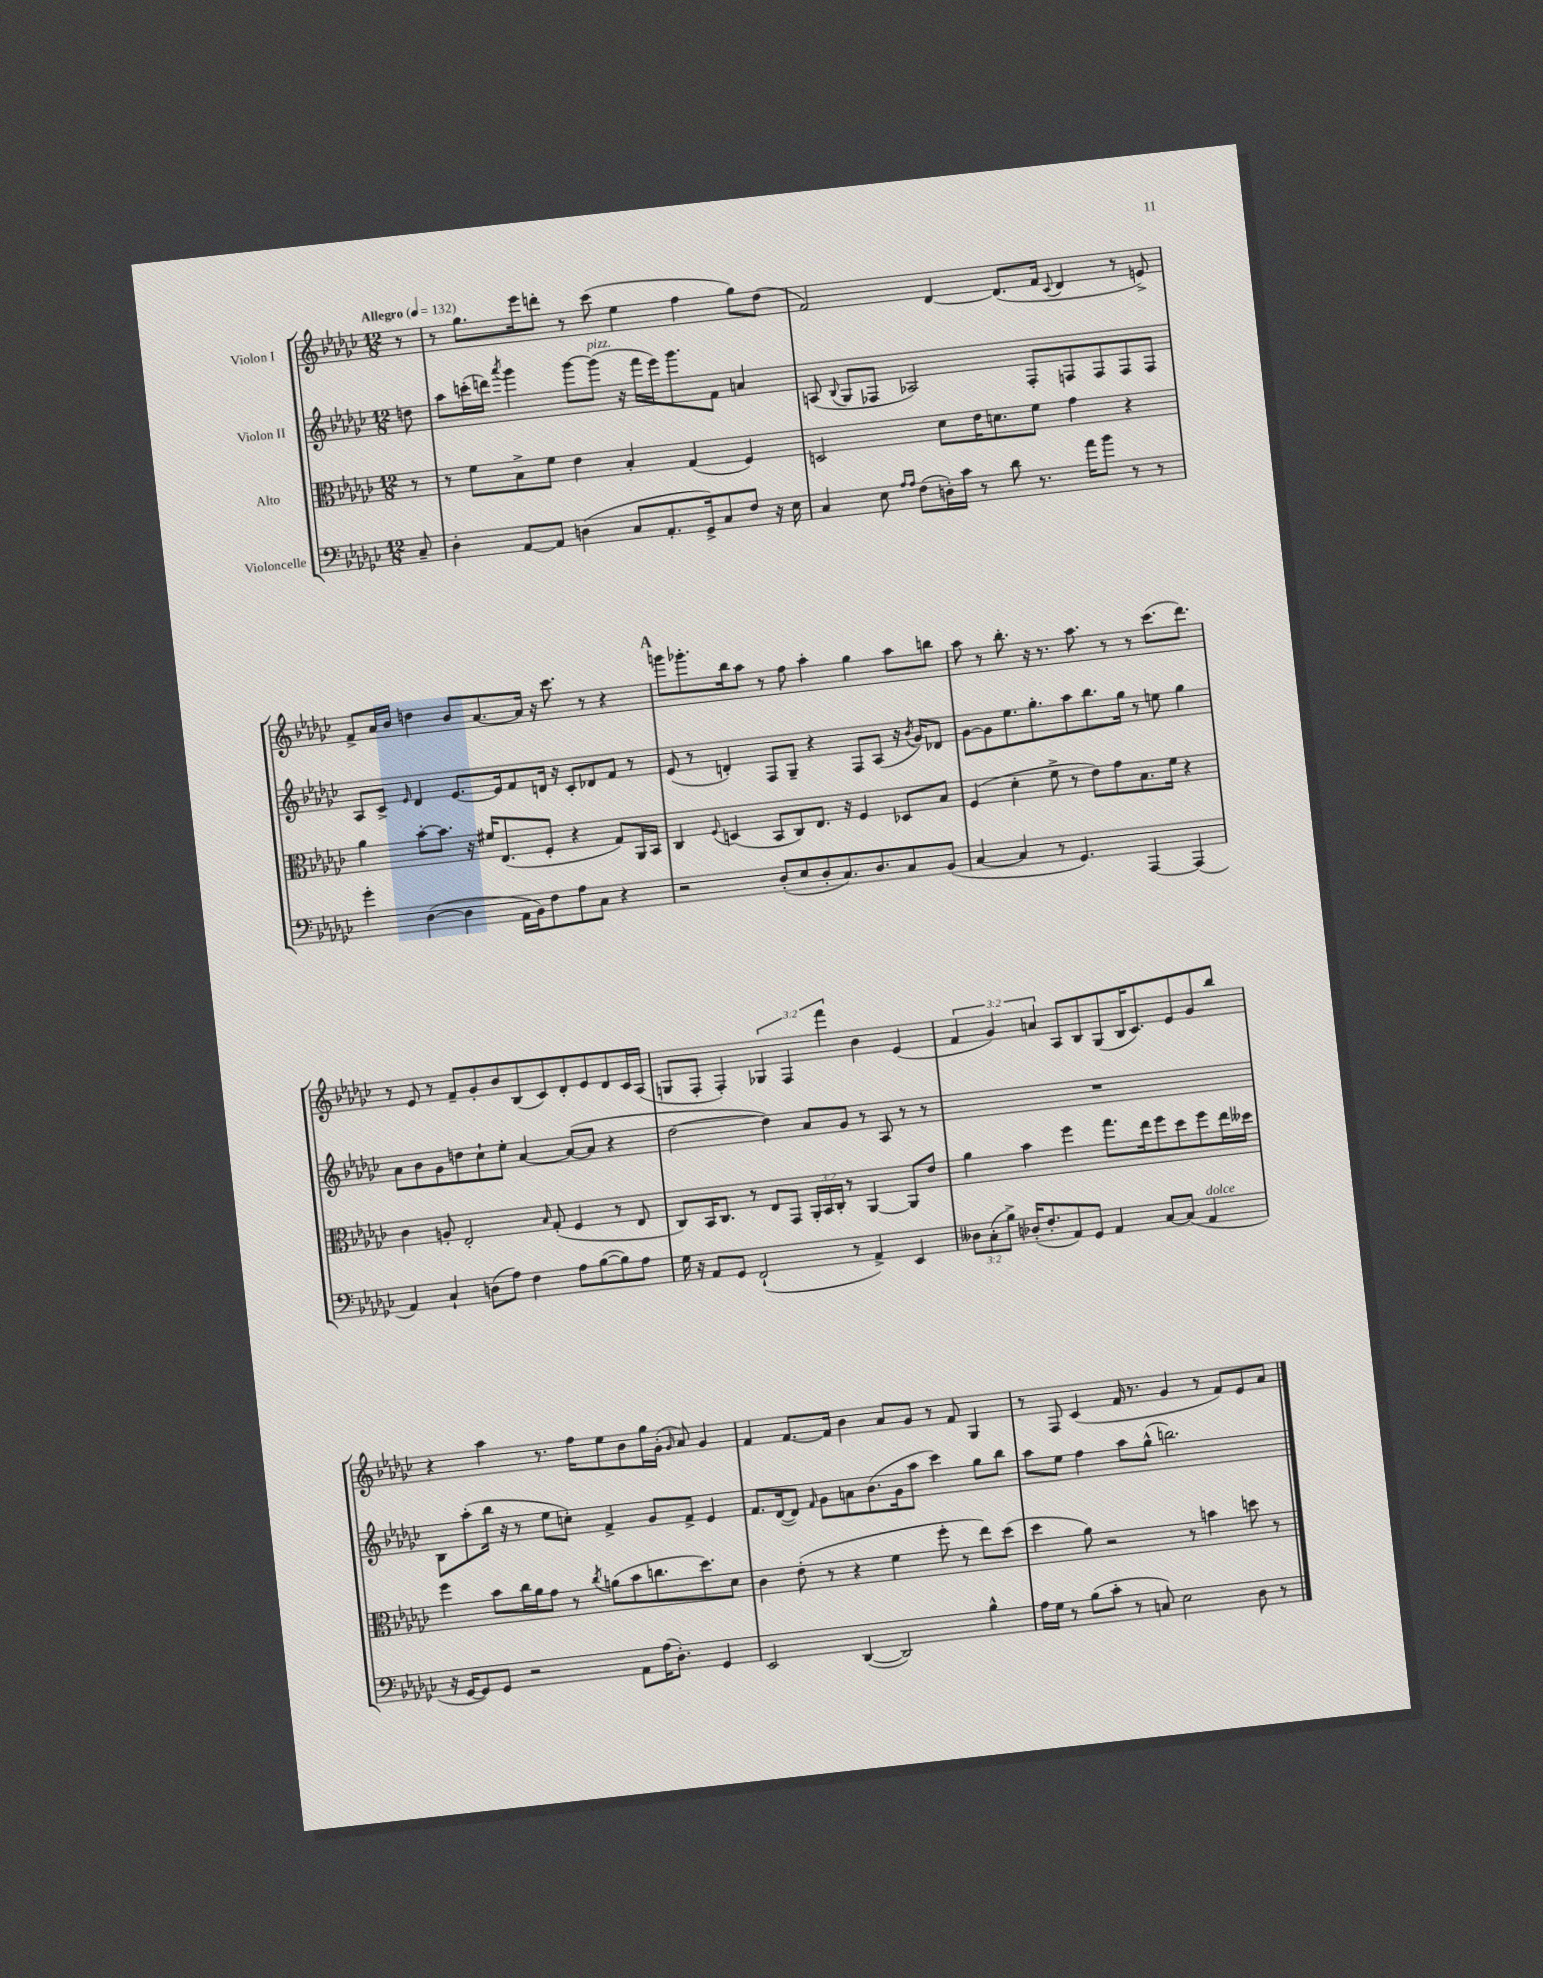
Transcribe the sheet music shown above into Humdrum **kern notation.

**kern	**kern	**kern	**kern
*staff4	*staff3	*staff2	*staff1
*clefF4	*clefC3	*clefG2	*clefG2
*k[b-e-a-d-g-c-]	*k[b-e-a-d-g-c-]	*k[b-e-a-d-g-c-]	*k[b-e-a-d-g-c-]
*M12/8	*M12/8	*M12/8	*M12/8
*MM132	*MM132	*MM132	*MM132
8C-~/	8r	8dd\	8r
=	=	=	=
4D-'\	8r	8aa-\L	8r
.	8f\L	(16ccc'\L	8.gg-\L
.	.	16ddd\JJ)	.
.	.	8qaaa-/	.
[8AA-/L	8B-^\	4ggg-\	.
.	.	.	16eee-\k
8AA-/]J	8f\J	.	8ddd'\J
(4D\	4e-\	[8ggg-\L	8r
.	.	(8ggg-\]J	(8ccc-\
8C-/L	4B-'/	16r	4ee-\
.	.	16fff\LL	.
8.AA-'/	.	16eee-\J)	.
.	.	8.ggg-\	.
.	(4G-/	.	4ff\
16GG-^/k)	.	.	.
8C-/	.	8f\J	.
8F/J	4F/)	4a/	8gg-\L)
16r	.	.	(8dd-\J
16E-\	.	.	.
=	=	=	=
4C-/	2D/	(8A/	2f/)
.	.	8qqB-/	.
.	.	8G-/L	.
8E-\	.	8F-/J	.
16qqA-/LL	.	.	.
16qqA-/JJ	.	.	.
(8F\L	.	2A-/)	.
16D'\L)	8d-\L	.	[4d-/
16c-\JJ	.	.	.
8r	16e-\K	.	.
.	8.d\	.	.
8d-\	.	.	(8.d-/]L
8.r	8f\J	8F-'/L	.
.	.	.	16f/Jk
.	.	.	8qqc-/
.	4g-\	8F/	4d-/
16a-\LK	.	.	.
8b-\J	.	8F/	.
8r	4r	8F/	8r
8r	.	8F/J	8e^/)
=	=	=	=
4g-'\	4a-\	8A-/L	8f^/L
.	.	8c-^/J	16a-/L
.	.	.	16b-/JJ
.	.	16qqe-/	.
([4D-\	[8b-'\L	4d-/	4dd\
.	8.b-\]J	.	.
4D-\]	.	[8.e-/L	8b-/L
.	16r	.	.
.	16f#/LK	.	[8.a-/
.	(8.E-/	16e-/]k	.
16AA-\LL	.	8f/	.
16BB-\J)	.	.	16a-/]Jk
8F\	8F'/J	16d/Jk	16r
.	.	16r	8.ccc-\
8A-\	4r	8c-'/L	.
8C-\J	.	8d-/	8r
4r	8G-/L)	8f/J	4r
.	16AA-/L	8r	.
.	16BB-/JJ	.	.
=	=	=	=
2r	4C-/	(8e-/	8ggg\L
.	.	8r	8.ggg-'\
.	8qqF/	.	.
.	(4D/	4d'/)	.
.	.	.	16bb-\k
.	.	.	8aa-\J
(8D-'/L	8BB-/L	8F/L	8r
8E-/	8C-/)	8G-~/J	8ff\
8D-'/	8.E-/J	4r	4aa-'\
8.C-/)	.	.	.
.	16r	.	.
.	4F/	8F/L	4gg-\
8.D-/	.	.	.
.	.	(8A-/J	.
8C-/	8D-/L	16r	8aa-\L
.	.	8qb-/	.
.	.	16g-/LK)	.
(8BB-/J	8B-/J	8d-/J	8bb\J
=	=	=	=
[4C-/	(4F/	[8g-\L	8aa-\
.	.	8g-\]	8r
4C-/]	4d-'\	8.ee-\	8.bb-'\
.	.	8.gg-'\	16r
8r	8f^\	.	8.r
4.GG-/)	8r	8aa-\	.
.	.	.	8.aa-\
.	8e-\L)	8.bb-\	.
.	8g-\	.	8r
.	.	16gg-\Jk	.
[4AAA-/	8.B-\	8r	8r
.	.	8ee\	(8.ccc-\L
.	16f\Jk	.	.
(4AAA-/]	4r	4gg-\	.
.	.	.	8.ddd-\J)
=	=	=	=
4AA-/)	4c-\	8a-\L	8r
.	.	8b-\	8e-/
4C-`/	8A'/	8g-\	8r
.	2E-'/	8dd\	8f~/L
(8D\L	.	8cc-`\	8g-'/
8A-\J)	.	8ee-'\J	8b-/
4F\	.	[4a-/	(8B-/
.	16qqB-/	.	.
.	(8G-'/	.	8c-/)
8A-\L	4F/	(8a-/_L	8d-'/
([8B-\	.	8a-/]J	8e-/
8B-\])	8r	4r	8d-/
8A-\J	8E-/	.	16c-/L
.	.	.	(16A-/JJ
=	=	=	=
16G-\	8C-/L)	[2dd-\	8G/L
16r	.	.	.
8AA-/L	16BB-/K	.	8F'/J
.	8.C-/J	.	.
8GG-/J	.	.	4F'/)
(2FF`/	8r	.	.
.	8E-/L	4dd-\])	6G-/
.	8GG-/J	.	.
.	.	.	6F/
.	24AA-'/LL	8a-/L	.
.	24BB-/	.	.
.	24C-'/JJ	.	6fff\
8r	8r	8g-/J	.
4AA-^/)	[4AA-/	8r	4b-\
.	.	8A-/	.
4EE-/	8AA-/]L	8r	(4e-/
.	8e-/J	8r	.
=	=	=	=
12D--\L	4a-\	1.r	6f/
(12C-'\	.	.	.
12B-^\J)	.	.	6g-/)
(16D-'/LK	4b-\	.	.
8.F'/	.	.	.
.	.	.	6a/
8AA-/)	4ff\	.	8A-/L
8GG-/J	.	.	8B-/
4AA-/	8.gg-\L	.	(8G-/
.	.	.	16B-/K
.	16ee-\k	.	8.c-/)
[8C-/L	8ff\	.	.
(8C-/]J	8dd-\	.	8e-/
4AA-/	8ff\	.	8g-/
.	16ee-\L	.	8bb-/J
.	16dd--\JJ	.	.
=	=	=	=
16r	4ff\	8B-\L	4r
[16GG-/LK	.	.	.
8GG-/])	.	(8aa-'\	.
8GG-/J	8b-\L	16bb-\Jk	4aa-\
.	.	16r	.
2r	16cc-\L	8r	.
.	16a-\J	.	.
.	8g-\J	8ee-\L	8.r
.	8r	8cc'\J)	.
.	.	.	16ff\LK
.	8qcc-/	.	.
.	(8a\L	4f^/	8ee-\
8AA-\L	8b-\	.	8b-\
(16A-\K	8.cc\	8g-/L	16gg-\L
8.D-'\J)	.	.	(16g-'\JJ
.	.	.	16qqg-/
.	.	8f^/J	8a-/)
.	8.dd-\)	.	.
4GG-/	.	4e-/	4g-/
.	8d-\J	.	.
=	=	=	=
2EE-/	4c-\	8.f/L	4f/
.	.	([16d-/k	.
.	(8e-'\	8d-/]J)	[8.f/L
.	.	16qqf/	.
.	8r	8g-\L	.
.	.	.	16f/]Jk
([4DD-/	4r	8a\	4b-\
.	.	(8.b-\	.
2DD-/])	4f\	.	8a-/L
.	.	16g-\k	.
.	.	8aa-\J	8g-/J
.	8ff'\	4ccc-\)	8r
.	8r	.	8f/
4B-^^\	8ee-\L)	8gg-\L	4G-/
.	(8dd-\J	8bb-\J	.
=	=	=	=
16A-\LL	4dd-\	8aa-\L	8r
16G-\JJ	.	.	.
8r	.	8ee-\J	8F/
(8B-\L	8a-\)	4ff\	(4c-/
8c-'\J	2r	.	.
8r	.	8aa-\L	16f/
.	.	.	8.r
8C/)	.	(8gg-^^\J	.
2E-\	.	2.bb\)	4g-/
.	8r	.	.
.	4b\	.	8r
.	.	.	8f/L)
8D-\	8dd\	.	8e-/
8r	8r	.	8a-/J
==	==	==	==
*-	*-	*-	*-
